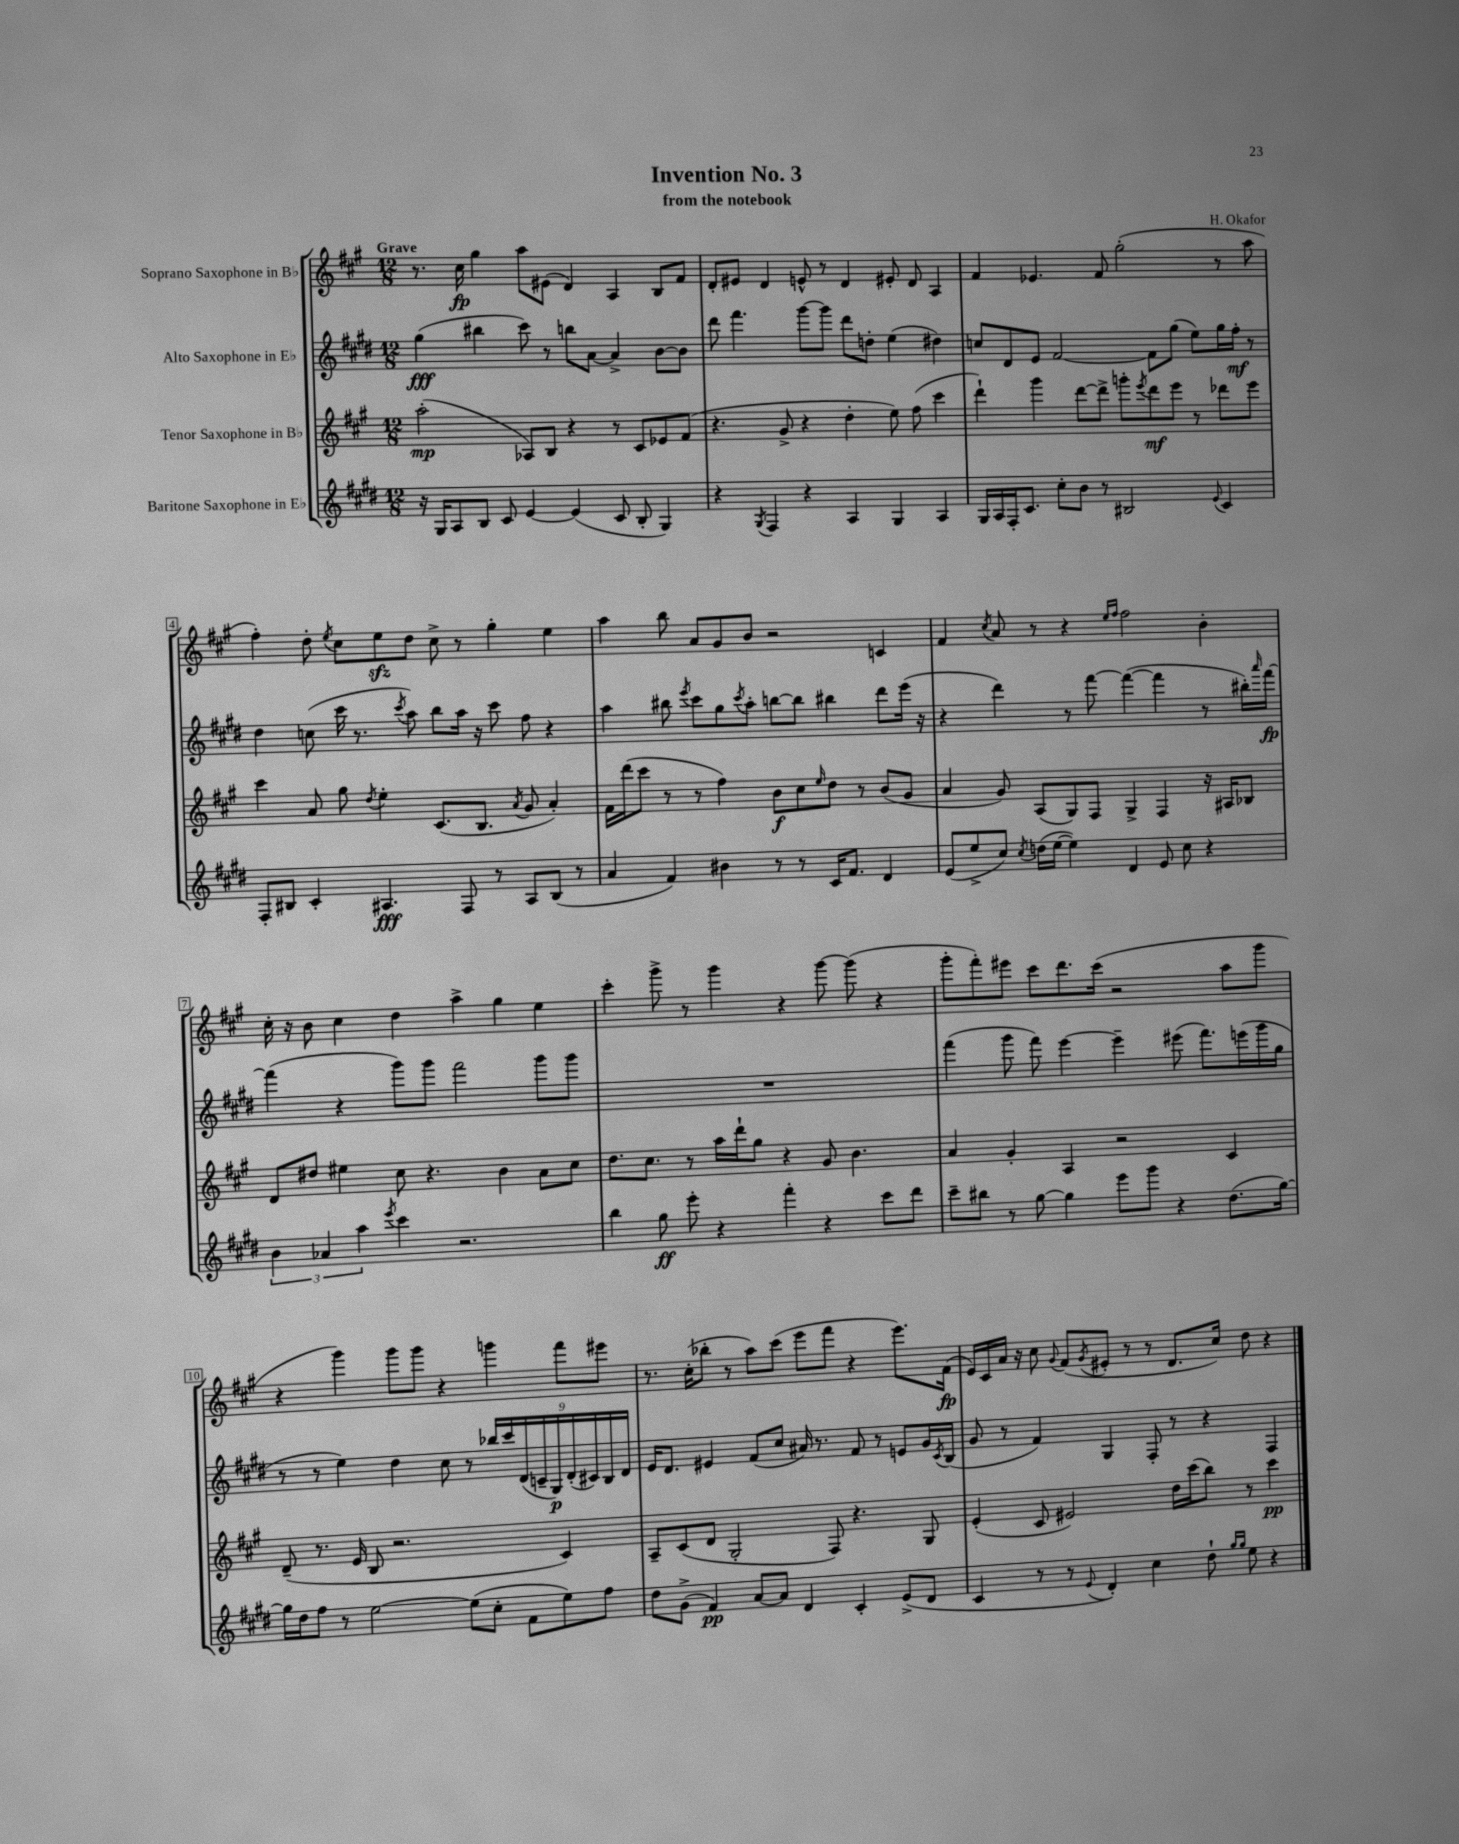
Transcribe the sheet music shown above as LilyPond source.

\header { title = "Invention No. 3" composer = "H. Okafor" subtitle = "from the notebook" }
<<
\new StaffGroup <<
\new Staff = "s0" \with { instrumentName = "Soprano Saxophone in Bb" } {
    \clef treble \key a \major \numericTimeSignature \time 12/8 \tempo "Grave"
    r8. cis''16\fp gis''4 a''8 eis'8( d'4) a4 b8 fis'8 |
    d'8-. eis'8 d'4 e'8-^ r8 d'4 eis'8-. d'8 a4 |
    fis'4 ees'4. fis'8 gis''2-.( r8 a''8 |
    fis''4-.) d''8-. \acciaccatura { e''8 } cis''8 e''8\sfz d''8 cis''8-> r8 gis''4-. e''4 |
    a''4 b''8 a'8 gis'8 b'8 r2 c'4 |
    fis'4 \acciaccatura { cis''8 } a'8 r8 r4 \grace { e''16 fis''16 } fis''2 b'4-. |
    cis''16-. r16 b'8 cis''4 d''4 a''4-> gis''4 e''4 |
    cis'''4-. gis'''8-> r8 gis'''4 r4 gis'''8~ gis'''8( r4 |
    gis'''8-. fis'''8-.) eis'''8 cis'''8 d'''8. cis'''16( r2 a''8 gis'''8 |
    r4 gis'''4) gis'''8 gis'''8 r4 g'''4 fis'''8 eis'''8 |
    r8. cis''16-.( bes''8-. r8 a''8) cis'''8( e'''8 fis'''8 r4 e'''8.) fis'16\fp( |
    e'16) cis'16 a'16 r16 cis''8 \appoggiatura { gis'8 } fis'8( \acciaccatura { gis'8 } eis'8-. r8 r8 d'8. cis''16) d''8 r4 \bar "|." |
}
\new Staff = "s1" \with { instrumentName = "Alto Saxophone in Eb" } {
    \clef treble \key e \major \numericTimeSignature \time 12/8
    gis''4\fff( bis''4 cis'''8) r8 b''8 a'8~ a'4-> b'8~ b'8 |
    dis'''8 fis'''4. gis'''8~ gis'''8 dis'''8 d''8-. e''4( dis''4) |
    c''8 dis'8 e'8 fis'2~ fis'8 gis''8( e''8) gis''16 fis''16-.\mf r8 |
    dis''4 c''8( cis'''16 r8. \acciaccatura { cis'''8 } a''8) b''8 a''16 r16 cis'''8 fis''8 r4 |
    a''4 bis''8 \acciaccatura { e'''8 } cis'''8 gis''8 \acciaccatura { cis'''8 } a''8-. b''8~ b''8 bis''4 dis'''8 e'''16( r16 |
    r4 dis'''4) r8 fis'''8~ fis'''4~( fis'''4 r8 bis''16-.) \grace { a'''16 } fis'''16~\fp |
    fis'''4( r4 gis'''8) gis'''8 fis'''2 gis'''8 gis'''8 |
    R1. |
    fis'''4( gis'''8 fis'''8) e'''4~ e'''4-- eis'''8( fis'''8.) e'''16( gis'''16 gis''16 |
    r8 r8 e''4) dis''4 cis''8 r8 \tuplet 9/8 { bes''16 cis'''16 dis'16( c'16-- gis16\p) dis'16-.( cis'16) b16 dis'16 } |
    e'16 dis'8. eis'4 fis'8( cis''8 ais'16) r8. fis'8 r8 e'8 gis'16 \acciaccatura { cis'8 } b16( |
    gis'8 r8 fis'4) gis4 fis8-. r8 r4 fis4 \bar "|." |
}
\new Staff = "s2" \with { instrumentName = "Tenor Saxophone in Bb" } {
    \clef treble \key a \major \numericTimeSignature \time 12/8
    a''2-.\mp( aes8) b8 r4 r8 cis'8 ees'8 fis'8( |
    r4. gis'8-> r4 d''4-. e''8) fis''8( cis'''4 |
    d'''4-!) gis'''4 d'''8~ d'''8-> g'''8-. \acciaccatura { e'''8 } d'''8\mf e'''8 r8 des'''8 e'''8 |
    cis'''4 a'8 gis''8 \acciaccatura { d''8 } e''4-. cis'8.( b8. \acciaccatura { a'8 } gis'8 a'4-.) |
    fis'16 d'''16( cis'''8 r8 r8 fis''4) b'8\f cis''8 \grace { e''16 } d''8 r8 b'8( gis'8 |
    a'4 gis'8) a8( gis8) fis8 gis4-> fis4 r16 ais16 bes8 |
    d'8 dis''8 eis''4 cis''8 r4. b'4 a'8 cis''8 |
    d''8. cis''8. r8 a''16 d'''16-! gis''8 r4 gis'8 b'4. |
    a'4 gis'4-. a4 r2 cis'4 |
    d'8--( r8. e'16 b8 r2. cis'4) |
    a8-- cis'8( d'8 gis2-. fis8) r4. gis8 |
    e'4-.( cis'8 eis'2) d''16 cis'''16( b''8) r8 cis'''4\pp \bar "|." |
}
\new Staff = "s3" \with { instrumentName = "Baritone Saxophone in Eb" } {
    \clef treble \key e \major \numericTimeSignature \time 12/8
    r16 gis16 a8 b8 cis'8 e'4~ e'4( cis'8 b8-. gis4) |
    r4 \acciaccatura { gis8 } fis4 r4 a4 gis4 a4 |
    gis16 a16 fis16-. cis'8. cis''8-. b'8 r8 bis2 \appoggiatura { e'8 } cis'4 |
    fis8-. bis8 cis'4-. ais4.\fff fis8 r8 ais8 bis8( r8 |
    a'4 fis'4) bis'4 r8 r8 cis'16 fis'8. dis'4 |
    e'8( e''8-> cis''8) \acciaccatura { cis''8 } d''16( e''16~ e''4) dis'4 e'8 cis''8 r4 |
    \tuplet 3/2 { b'4 aes'4 a''4 } \acciaccatura { e'''8 } cis'''4 r2. |
    b''4 gis''8\ff e'''8-. r4 fis'''4-. r4 cis'''8 dis'''8 |
    cis'''8-- bis''8 r8 gis''8~ gis''4 e'''8 gis'''8 r4 dis''8.( gis''16~) |
    gis''16 dis''16 fis''8 r8 e''2~ e''8( cis''8-. fis'8 e''8) fis''8 |
    dis''8 gis'8->( fis'4\pp) a'8~ a'8 dis'4 cis'4-. e'8->( dis'8 |
    cis'4 r8 r8 \appoggiatura { e'8 } dis'4-.) cis''4 dis''8-! \grace { gis''16 gis''16 } e''8 r4 \bar "|." |
}
>>
>>
\layout { \context { \Score \override BarNumber.stencil = #(make-stencil-boxer 0.1 0.3 ly:text-interface::print) } }
